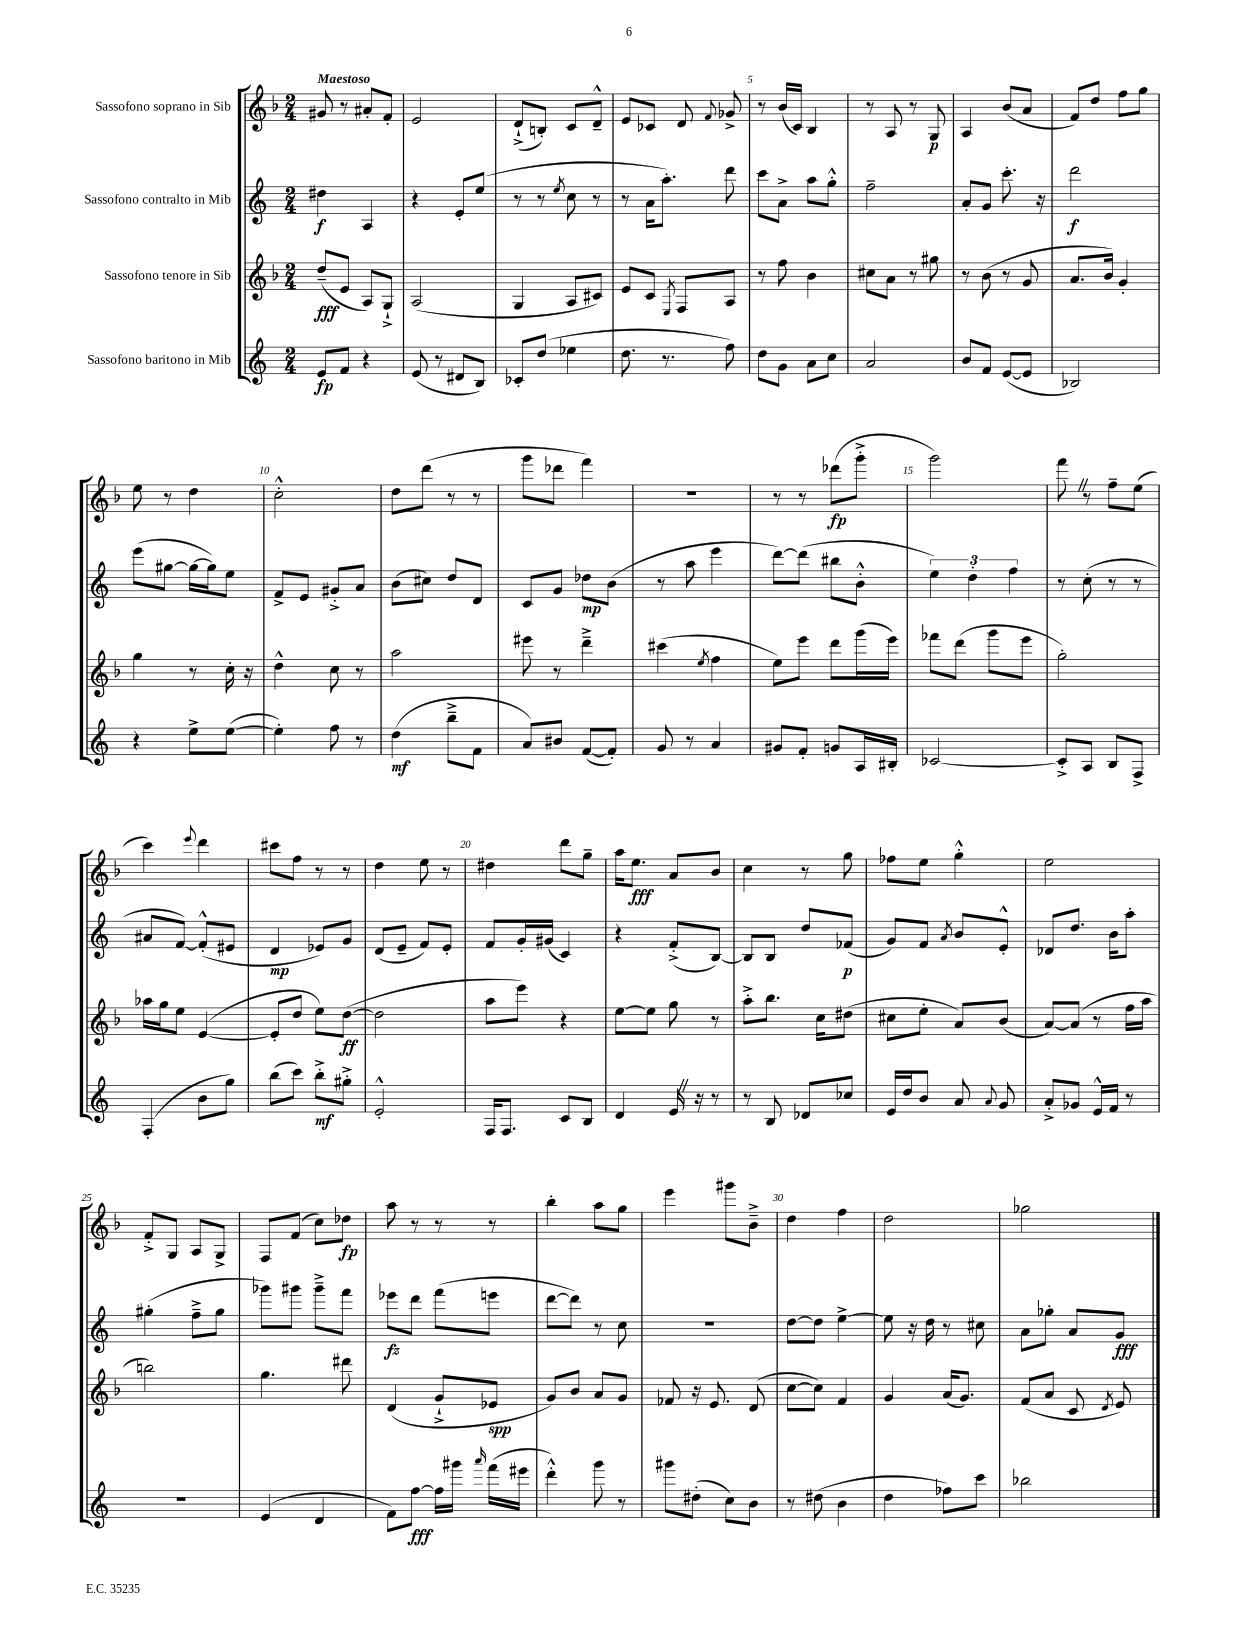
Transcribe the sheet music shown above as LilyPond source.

<<
\new StaffGroup <<
\new Staff = "s0" \with { instrumentName = "Sassofono soprano in Sib" } {
    \clef treble \key f \major \numericTimeSignature \time 2/4 \tempo "Maestoso"
    \autoBeamOff gis'8 r8 ais'8[-. f'8]-. |
    e'2 |
    d'8[-!->( b8]-.) c'8[ d'8]---^ |
    e'8[ ces'8] d'8 \appoggiatura { f'8 } ges'8-> |
    r8 bes'16[( c'16]) bes4 |
    r8 a8 r8 g8\p |
    a4 bes'8[( a'8] |
    f'8[) d''8] f''8[ g''8] |
    e''8 r8 d''4 |
    c''2-.-^ |
    d''8[ d'''8]( r8 r8 |
    g'''8[ des'''8] f'''4) |
    r2 |
    r8 r8 des'''8[\fp( g'''8]-.-> |
    g'''2) |
    f'''8 \once \override BreathingSign.text = \markup { \musicglyph "scripts.caesura.straight" } \breathe r8 f''8[-- e''8]( |
    c'''4) \appoggiatura { e'''8 } d'''4 |
    cis'''8[ f''8] r8 r8 |
    d''4 e''8 r8 |
    dis''4 d'''8[ g''8]-- |
    a''16[ e''8.]\fff a'8[ bes'8] |
    c''4 r8 g''8 |
    fes''8[ e''8] g''4-.-^ |
    e''2 |
    f'8[-.-> g8] a8[ g8]-> |
    f8[ f'8]( c''8[) des''8]\fp |
    a''8 r8 r8 r8 |
    bes''4-. a''8[ g''8] |
    e'''4 gis'''8[ bes'8]---> |
    d''4 f''4 |
    d''2 |
    ges''2 \bar "|." |
}
\new Staff = "s1" \with { instrumentName = "Sassofono contralto in Mib" } {
    \clef treble \key c \major \numericTimeSignature \time 2/4
    \autoBeamOff dis''4\f a4 |
    r4 e'8[-. e''8]( |
    r8 r8 \acciaccatura { e''8 } c''8 r8 |
    r8 a'16[ a''8.]-.) d'''8 |
    c'''8[ a'8]-> a''8[ g''8]-.-^ |
    f''2-- |
    a'8[-. g'8] c'''8.-. r16 |
    d'''2\f |
    e'''8[( gis''8]~ gis''16[~ gis''16) e''8] |
    f'8[-> e'8] gis'8[-.-> a'8] |
    b'8[( cis''8]) d''8[ d'8] |
    c'8[ g'8] des''8[\mp b'8]( |
    r8 a''8 e'''4 |
    d'''8[~) d'''8]( bis''8[ b'8]-.-^ |
    \tuplet 3/2 { e''4) d''4-. f''4 } |
    r8 c''8-.( r8 r8 |
    ais'8[ f'8]~) f'8[-.-^( eis'8] |
    d'4\mp ees'8[) g'8] |
    d'8[( e'8]-- f'8[) e'8]-. |
    f'8[ g'16-. gis'16]( c'4) |
    r4 f'8[-.->( b8]~) |
    b8[ b8] d''8[ fes'8]\p( |
    g'8[) f'8] \acciaccatura { a'8 } b'8[ e'8]-.-^ |
    des'8[ d''8.] b'16[ a''8]-. |
    gis''4-.( f''8[---> gis''8] |
    ges'''8[) gis'''8] gis'''8[---> f'''8] |
    ees'''8[\fz d'''8] f'''8[( e'''8] |
    d'''8[~ d'''8]) r8 c''8 |
    R2 |
    d''8[~ d''8] e''4~-> |
    e''8 r16 d''16 r8 cis''8 |
    a'8[ ges''8]-. a'8[ g'8]\fff \bar "|." |
}
\new Staff = "s2" \with { instrumentName = "Sassofono tenore in Sib" } {
    \clef treble \key f \major \numericTimeSignature \time 2/4
    \autoBeamOff d''8[--\fff( e'8] a8[) g8]-!-> |
    a2( |
    g4 a8[ cis'8]) |
    e'8[ c'8] \acciaccatura { e8 } f8[ a8] |
    r8 f''8 bes'4 |
    cis''8[ a'8] r8 gis''8 |
    r8 bes'8( r8 g'8 |
    a'8.[ bes'16]) g'4-. |
    g''4 r8 c''16-. r16 |
    d''4-^ c''8 r8 |
    a''2 |
    eis'''8 r8 d'''4---> |
    cis'''4( \acciaccatura { e''8 } f''4 |
    e''8[) e'''8] d'''8[ g'''16( e'''16]) |
    fes'''8[ d'''8]( g'''8[ e'''8] |
    g''2-.) |
    aes''16[ g''16 e''8] e'4~( |
    e'8[-. d''8] e''8[) d''8]~\ff( |
    d''2 |
    a''8[ e'''8]) r4 |
    e''8[~ e''8] g''8 r8 |
    a''8[-.-> bes''8.] c''16[ dis''8]( |
    cis''8[ e''8]-. a'8[) bes'8]( |
    a'8[~) a'8]( r8 f''16[ a''16] |
    b''2) |
    g''4. dis'''8 |
    d'4( g'8[-!-> ees'8]\spp |
    g'8[) bes'8] a'8[ g'8] |
    fes'8 r16 e'8. d'8( |
    c''8[~ c''8]) f'4 |
    g'4 a'16[( g'8.]) |
    f'8[( a'8] c'8 \acciaccatura { d'8 } e'8) \bar "|." |
}
\new Staff = "s3" \with { instrumentName = "Sassofono baritono in Mib" } {
    \clef treble \key c \major \numericTimeSignature \time 2/4
    \autoBeamOff e'8[\fp f'8] r4 |
    e'8( r8 dis'8[ b8]) |
    ces'8[-. d''8]( ees''4 |
    d''8. r8. f''8) |
    d''8[ g'8] a'8[ c''8] |
    a'2 |
    b'8[ f'8] e'8[~( e'8] |
    bes2) |
    r4 e''8[-> e''8]~( |
    e''4-.) f''8 r8 |
    d''4\mf( b''8[---> f'8] |
    a'8[) bis'8] f'8[~( f'8]-.) |
    g'8 r8 a'4 |
    gis'8[ f'8]-. g'8[ a16 bis16]-. |
    ces'2~ |
    ces'8[-.-> a8] b8[ f8]-> |
    f4-.( b'8[ g''8]) |
    b''8[( c'''8]) b''8[-.->\mf gis''8]-.-> |
    e'2-.-^ |
    f16[ f8.] c'8[ b8] |
    d'4 e'16 \once \override BreathingSign.text = \markup { \musicglyph "scripts.caesura.straight" } \breathe r16 r8 |
    r8 b8 des'8[ ces''8] |
    e'16[ d''16 b'8] a'8 \appoggiatura { a'8 } g'8 |
    a'8[-.-> ges'8] e'16[-^ f'16] r8 |
    r2 |
    e'4( d'4 |
    f'8[) f''8]~\fff f''16[ gis'''16] \grace { a'''16 } f'''16[( eis'''16] |
    d'''4-.-^) g'''8 r8 |
    gis'''8[ dis''8]-.( c''8[) b'8] |
    r8 dis''8( b'4 |
    d''4 fes''8[) c'''8] |
    bes''2 \bar "|." |
}
>>
>>
\layout { \context { \Score \override BarNumber.break-visibility = ##(#f #t #t) barNumberVisibility = #(every-nth-bar-number-visible 5) } }
